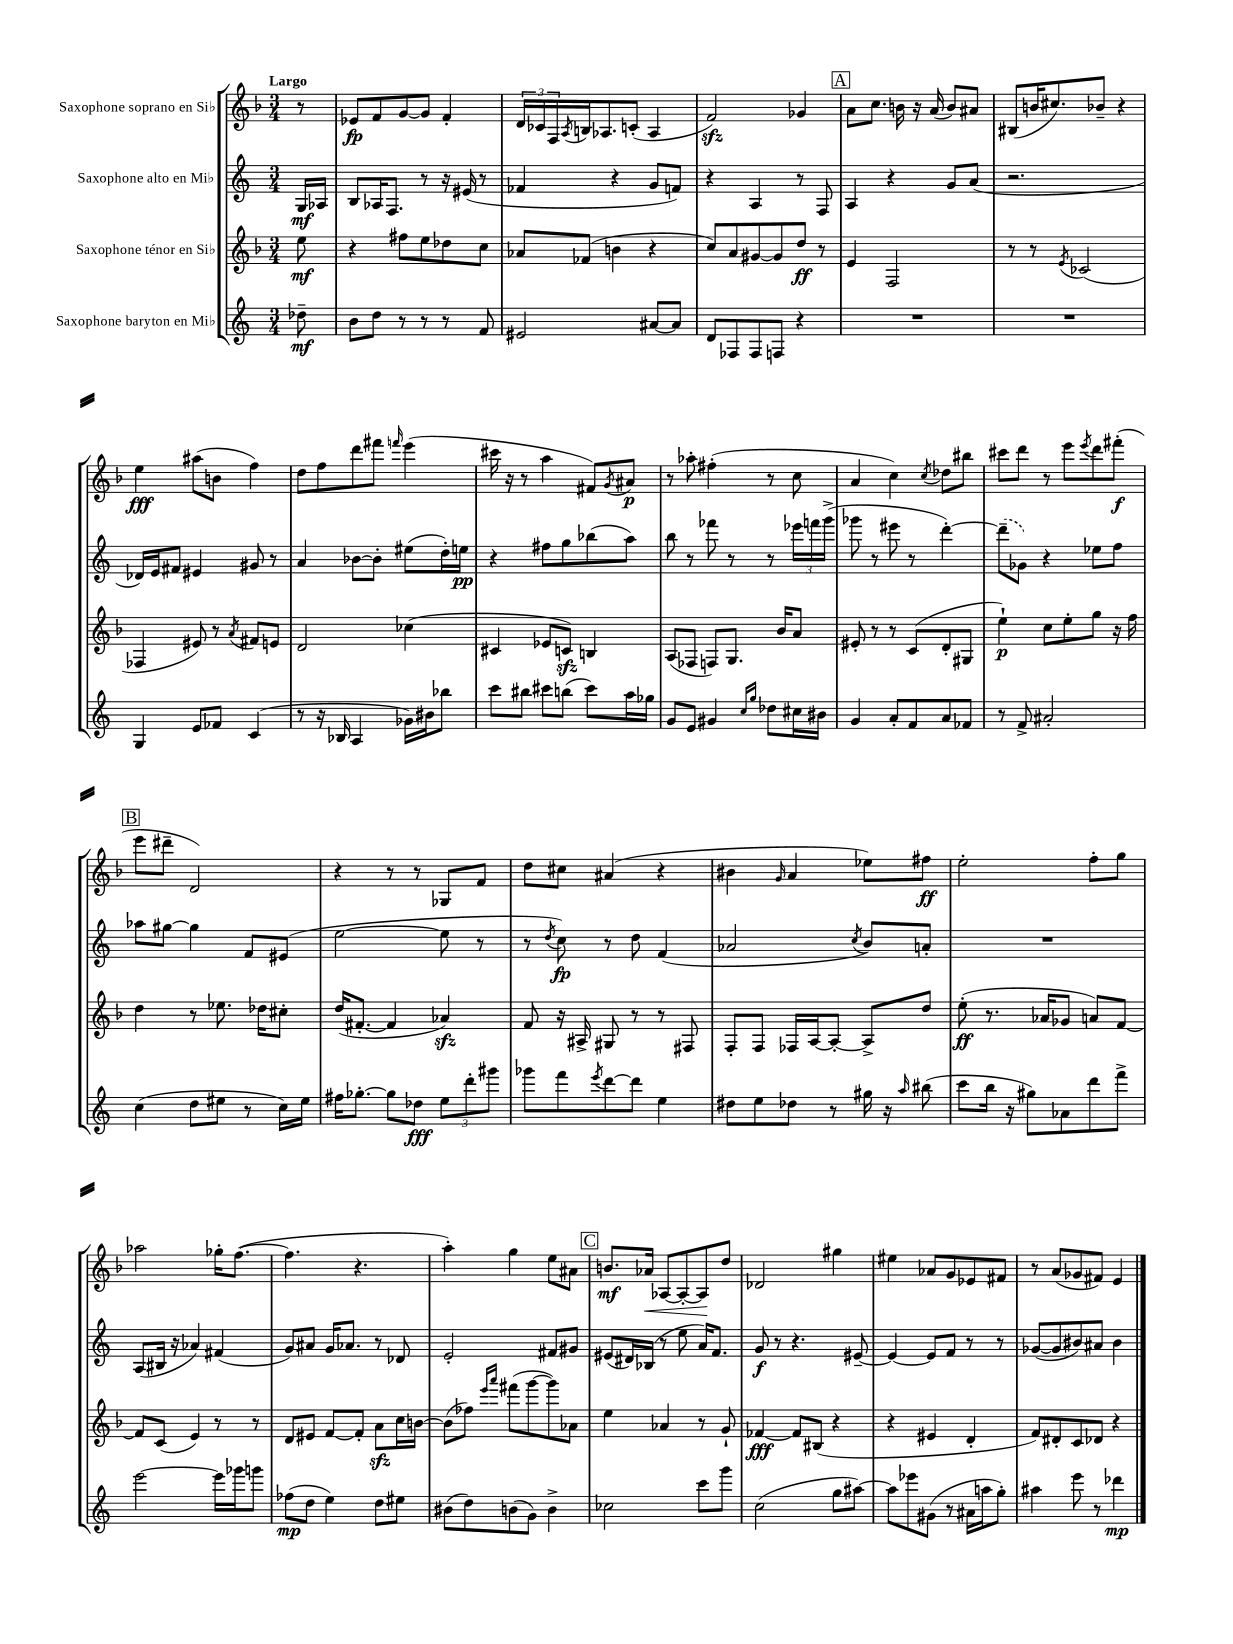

**kern	**kern	**kern	**kern
*staff4	*staff3	*staff2	*staff1
*clefG2	*clefG2	*clefG2	*clefG2
*k[]	*k[b-]	*k[]	*k[b-]
*M3/4	*M3/4	*M3/4	*M3/4
8dd-~	8ee	16G	8r
.	.	16A-	.
=	=	=	=
8b	4r	8B	8e-
8dd	.	16A-	8f
.	.	8.F	.
8r	8ff#	.	[8g
8r	8ee	8r	8g]
8r	8dd-	16r	4f'
.	.	(16e#	.
8f	8cc	8r	.
=	=	=	=
2e#	8a-	4f-	24d
.	.	.	24c-
.	.	.	24F
.	.	.	8qA
.	(8f-	.	16B
.	.	.	8.A-
.	4b	4r	.
.	.	.	(8c'
[8a#	4r	8g	4A-
8a#]	.	8f)	.
=	=	=	=
8d	8cc)	4r	2f)
8F-	8a	.	.
8F-	[8g#	4A	.
8F	8g#]	.	.
4r	8dd	8r	4g-
.	8r	8F	.
=	=	=	=
2.r	4e	4A	8a
.	.	.	8.cc
.	2F	4r	.
.	.	.	16b
.	.	.	16r
.	.	.	(16a
.	.	8g	8b)
.	.	(8a	8a#
=	=	=	=
2.r	8r	2.r	(8B#
.	8r	.	16b
.	.	.	8.cc#)
.	8qe	.	.
.	(2c-	.	.
.	.	.	8b-~
.	.	.	4r
=	=	=	=
4G	4F-	16d-)	4ee
.	.	16e	.
.	.	8f#	.
8e	8e#)	4e#	(8aa#
8f-	8r	.	8b
.	8qa	.	.
(4c	8f#	8g#	4ff)
.	8e	8r	.
=	=	=	=
8r	2d	4a	8dd
16r	.	.	8ff
16B-	.	.	.
4A	.	[8b-	8ddd
.	.	8b-']	8fff#
.	.	.	16qqfff
16g-)	(4cc-	(8ee#	(4eee
16b#	.	.	.
8bb-	.	16dd')	.
.	.	16ee	.
=	=	=	=
8ccc	4c#	4r	16ccc#
.	.	.	16r
8bb#	.	.	8r
8ccc#	8e-	8ff#	4aa
(8bb	8c)	8gg	.
8ccc#)	4B	(8bb-	8f#)
.	.	.	8qg
16aa	.	8aa)	8a#
16gg-	.	.	.
=	=	=	=
8g	(8A	8bb	8r
8e	8F-	8r	8aa-'
4g#	8F)	8fff-	(4ff#'
.	8.G	8r	.
16qqcc	.	.	.
16qqgg	.	.	.
8dd-	.	8r	8r
.	16b-	.	.
16cc#	8a	24eee-	8cc
.	.	24fff	.
16b#	.	.	.
.	.	(24ggg^	.
=	=	=	=
4g	8e#'	8ggg-	4a
.	8r	8r	.
8a'	8r	8eee#	4cc)
8f	(8c	8r	.
.	.	.	8qcc
8a	8d'	[4ddd')	8dd-
8f-	8G#	.	8bb#
=	=	=	=
8r	4ee`)	(8ddd~]	8ccc#
8f^	.	8g-)	8ddd
2a#'	8cc	4r	8r
.	8ee'	.	8eee
.	.	.	8qeee
.	8gg	8ee-	8ddd
.	16r	8ff	(8fff#'
.	16ff	.	.
=	=	=	=
(4cc	4dd	8aa-	8eee
.	.	[8gg#	8ddd#~
8dd	8r	4gg#]	2d)
8ee#	8.ee-	.	.
8r	.	8f	.
.	16dd-	.	.
16cc)	8cc#'	(8e#	.
16ee#	.	.	.
=	=	=	=
16ff#	(16dd	[2ee	4r
[8.gg-'	[8.f#'	.	.
8gg-]	4f#]	.	8r
8dd-	.	.	8r
12ee	4a-)	8ee]	8G-
12ddd'	.	.	.
.	.	8r	8f
12ggg#	.	.	.
=	=	=	=
8ggg-	8f	8r	8dd
.	.	8qdd	.
8fff	16r	8cc)	8cc#
.	16A#^	.	.
8qeee	.	.	.
[8ddd	8G#	8r	(4a#
8ddd]	8r	8dd	.
4ee	8r	(4f	4r
.	8F#	.	.
=	=	=	=
8dd#	8F'	2a-	4b#
8ee	8F	.	.
.	.	.	16qqg
8dd-	16F-	.	4a
.	[16A	.	.
8r	8A'_	.	.
.	.	8qcc	.
16gg#	8A^]	8b)	8ee-)
16r	.	.	.
16qqaa	.	.	.
(8bb#	8dd	8a'	8ff#
=	=	=	=
8ccc	(8ee'	2.r	2ee'
16bb	8.r	.	.
16r	.	.	.
8gg#)	.	.	.
.	16a-	.	.
8a-	8g-	.	.
8ddd	8a)	.	8ff'
8fff^	[8f	.	8gg
=	=	=	=
[2eee	8f]	(8A	2aa-
.	(8c	16B#	.
.	.	16r	.
.	4e)	4a-)	.
16eee]	8r	(4f#	16gg-'
16ggg-	.	.	([8.ff
8ggg	8r	.	.
=	=	=	=
(8ff-	8d	8g)	4.ff]
8dd	8e#	8a#	.
4ee)	[8f	16g	.
.	.	8.a-	.
.	8f']	.	4.r
8dd	8a	8r	.
8ee#	16cc	8d-	.
.	[16b	.	.
=	=	=	=
(8b#	(8b]	2e'	4aa')
8dd)	8ff-)	.	.
.	16qqeee	.	.
.	16qqaaa	.	.
(8b	(8fff#	.	4gg
8g)	[8ggg	.	.
4b^	8ggg])	8f#	8ee
.	8a-	8g#	8a#
=	=	=	=
2cc-	4ee	(8e#	8.b
.	.	16d#)	.
.	.	(16B-	16a-
.	4a-	8r	[8A-
.	.	8ee	8A-'_
8ccc	8r	16a)	8A-]
.	.	8.f	.
8ggg	8g`	.	8dd
=	=	=	=
(2cc	[4f-	8g	2d-
.	.	8r	.
.	8f-]	4.r	.
.	(8B#	.	.
8gg	4r	.	4gg#
[8aa#)	.	[8e#~	.
=	=	=	=
8aa#]	4r	4e#_	4ee#
8eee-	.	.	.
(8g#	4e#	8e#]	8a-
8r	.	8f	8g
16a#	4d'	8r	8e-
16aa	.	.	.
8gg')	.	8r	8f#
=	=	=	=
4aa#	8f)	([8g-	8r
.	8d#'	8g-]	(8a
8eee	8c	8b#)	8g-
8r	8d-	8a#	8f#)
4ddd-	4r	4b#	4e
==	==	==	==
*-	*-	*-	*-
